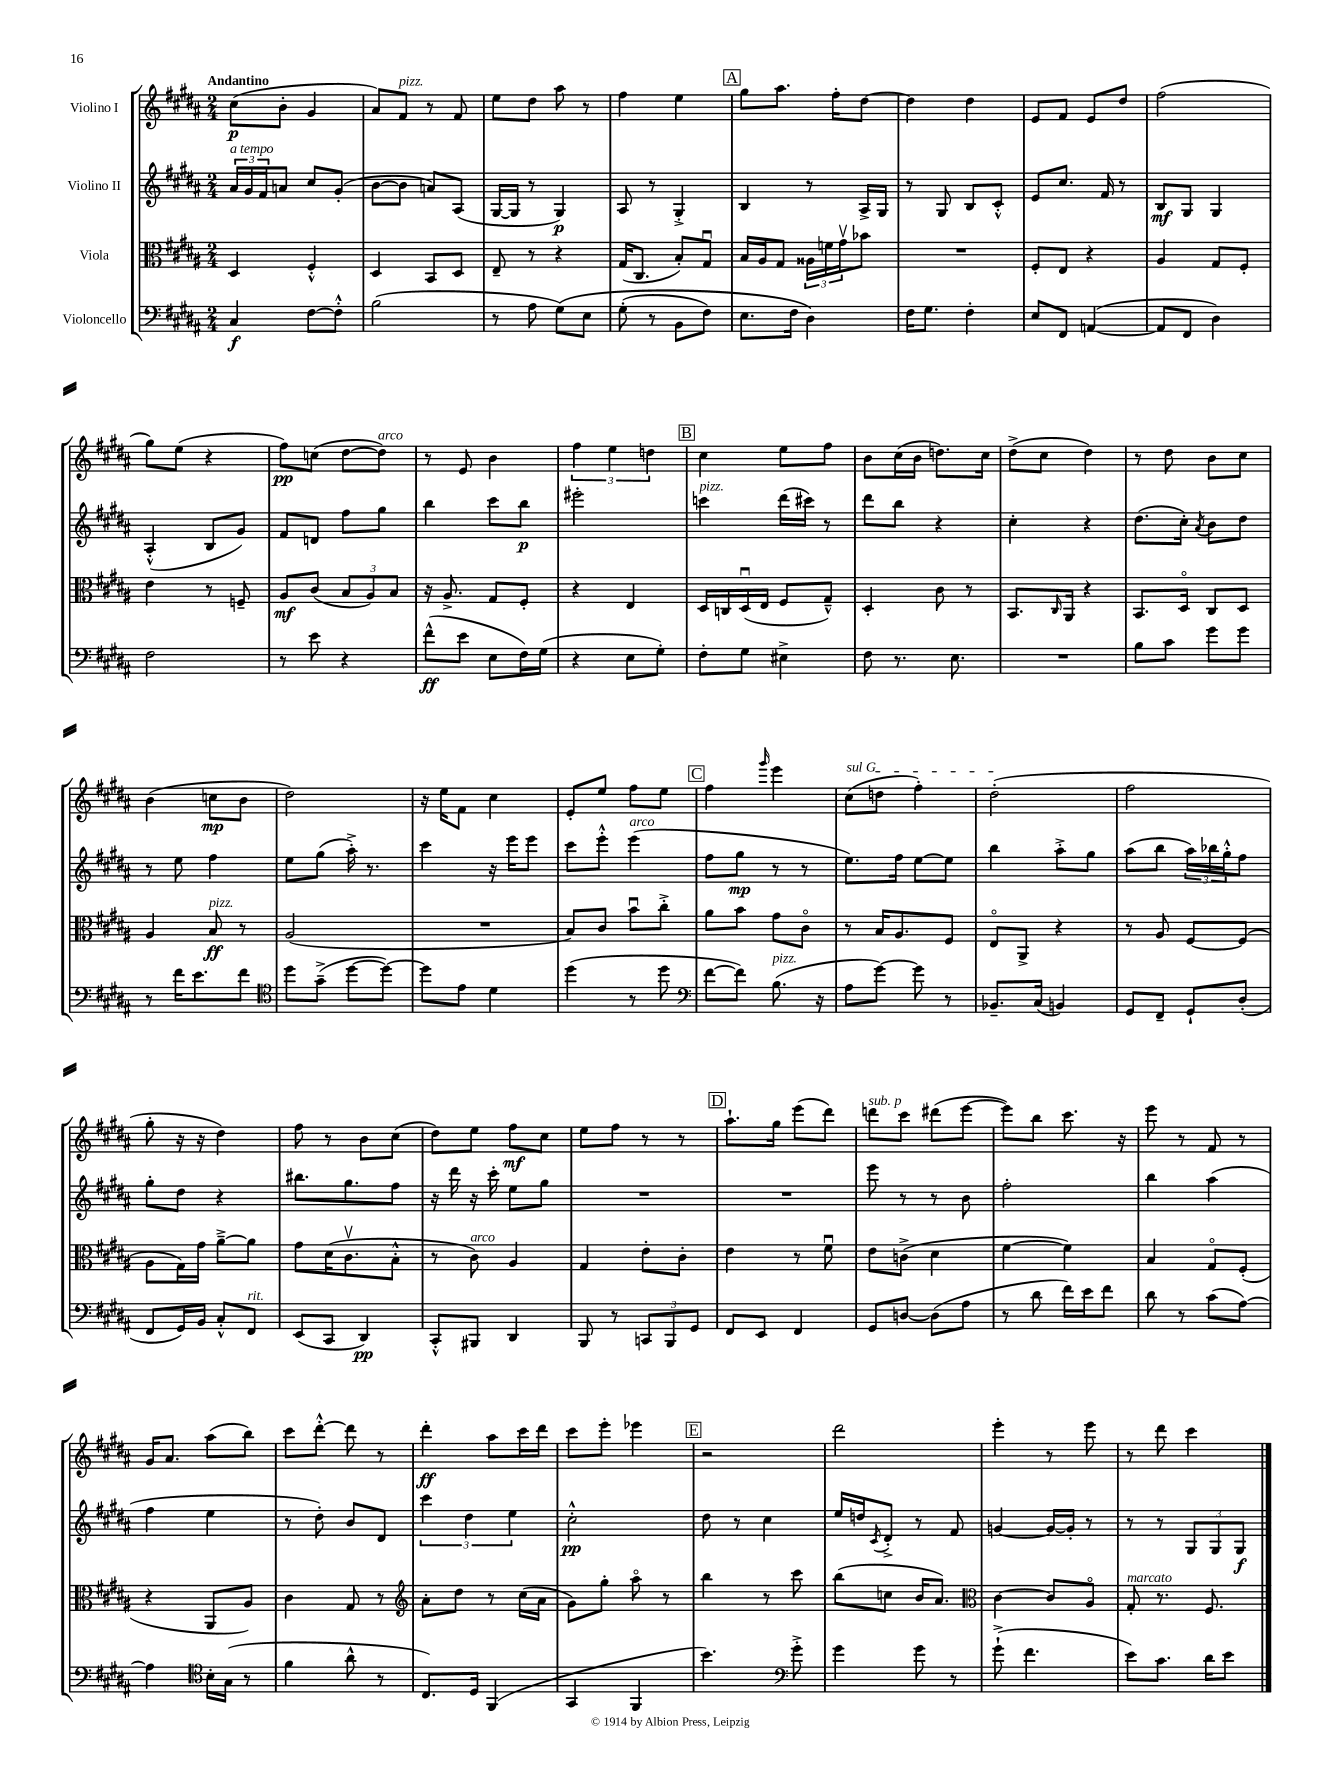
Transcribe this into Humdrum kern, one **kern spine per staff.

**kern	**kern	**kern	**kern
*staff4	*staff3	*staff2	*staff1
*clefF4	*clefC3	*clefG2	*clefG2
*k[f#c#g#d#a#]	*k[f#c#g#d#a#]	*k[f#c#g#d#a#]	*k[f#c#g#d#a#]
*M2/4	*M2/4	*M2/4	*M2/4
4C#	4D#	24a#	(8cc#
.	.	24g#	.
.	.	24f#	.
.	.	8a	8b'
[8F#	4F#'^^	8cc#	4g#
8F#'^^]	.	(8g#'	.
=	=	=	=
(2B	4D#	[8b	8a#)
.	.	8b]	8f#
.	8BB	8a)	8r
.	8D#	(8A#	8f#
=	=	=	=
8r	8E~	[16G#	8ee
.	.	16G#]	.
8A#	8r	8r	8dd#
&(8G#)	4r	4G#)	8aa#
8E	.	.	8r
=	=	=	=
(8G#'	(16G#	8A#	4ff#
.	8.C#	.	.
8r	.	8r	.
8BB	8B')	4G#'^	4ee
8F#)	8G#u	.	.
=	=	=	=
8.E	16B	4B	8gg#
.	16A#	.	.
.	8G#	.	8.aa#
16F#	.	.	.
4D#&)	24A##	8r	.
.	24f	.	.
.	.	.	16ff#'
.	24g#v	.	.
.	8b-	16A#^	[8dd#
.	.	16G#	.
=	=	=	=
16F#	2r	8r	4dd#]
8.G#	.	.	.
.	.	8G#	.
4F#'	.	8B	4dd#
.	.	8c#'^^	.
=	=	=	=
8E	8F#'	8e	8e
8FF#	8E	8.cc#	8f#
([4AA	4r	.	8e
.	.	16f#	.
.	.	8r	8dd#
=	=	=	=
8AA]	4A#	8B	(2ff#
8FF#	.	8G#	.
4D#)	8G#	4G#	.
.	8F#'	.	.
=	=	=	=
2F#	4e	(4A#'^^	8gg#)
.	.	.	(8ee
.	8r	8B	4r
.	8F~	8g#)	.
=	=	=	=
8r	8A#	8f#	8ff#)
8e	(8c#	8d	(8cc
4r	12B	8ff#	[8dd#
.	12A#)	.	.
.	.	8gg#	8dd#])
.	12B	.	.
=	=	=	=
(8f#^^	16r	4bb	8r
.	8.A#^	.	.
8e	.	.	8e
8E	8G#	8ccc#	4b
16F#)	8F#'	8bb	.
(16G#	.	.	.
=	=	=	=
4r	4r	2eee#'	6ff#
.	.	.	6ee
8E	4E	.	.
.	.	.	6dd
8G#')	.	.	.
=	=	=	=
8F#'	16D#	4ccc	4cc#
.	16C	.	.
8G#	(16D#u	.	.
.	16E	.	.
4E#^	8F#	(16ddd#	8ee
.	.	16ccc#)	.
.	8G#~^^)	8r	8ff#
=	=	=	=
8F#	4D#'	8ddd#	8b
8.r	.	8bb	(16cc#
.	.	.	16b
.	8c#	4r	8.dd)
8.E	.	.	.
.	8r	.	.
.	.	.	16cc#
=	=	=	=
2r	8.BB	4cc#'	(8dd#^
.	.	.	8cc#
.	16qqC#	.	.
.	16AA#	.	.
.	4r	4r	4dd#)
=	=	=	=
8B	8.BB	(8.dd#	8r
8c#	.	.	8dd#
.	16D#o	16cc#')	.
.	.	8qa#	.
8g#	8C#	8b	8b
8g#	8D#	8dd#	8cc#
=	=	=	=
8r	4A#	8r	(4b
16f#	.	8ee	.
8.e	.	.	.
.	8B	4ff#	8cc
8f#	8r	.	8b
=	=	=	=
*clefC4	*	*	*
8dd#	(2A#	8ee	2dd#)
(8g#~^	.	(8gg#	.
[8dd#	.	16aa#'^)	.
.	.	8.r	.
8dd#_)	.	.	.
=	=	=	=
8dd#]	2r	4ccc#	16r
.	.	.	16ee
8e	.	.	8f#
4d#	.	16r	4cc#
.	.	16eee	.
.	.	8eee	.
=	=	=	=
(4dd#	8B)	8ccc#	8e'
.	8c#	8eee'^^	8ee
8r	8bu	(4eee	8ff#
8dd#	8cc#'^	.	8ee
=	=	=	=
*clefF4	*	*	*
[8f#	8a#	8ff#	4ff#
8f#])	8b	8gg#	.
.	.	.	16qqggg#
(8.B	8g#	8r	4eee
.	8c#o	8r	.
16r	.	.	.
=	=	=	=
8A#	8r	8.ee)	(8cc#
[8g#)	16B	.	8dd
.	8.A#	16ff#	.
8g#]	.	[8ee	4ff#')
8r	8F#	8ee]	.
=	=	=	=
8.BB-~	8Eo	4bb	(2dd#'
.	8AA#^	.	.
(16C#	.	.	.
4BB)	4r	8aa#'^	.
.	.	8gg#	.
=	=	=	=
8GG#	8r	(8aa#	2ff#
8FF#~	8A#	8bb	.
8GG#`	[8F#	24aa#)	.
.	.	24bb-	.
.	.	24gg#'^^	.
(8D#'	(8F#]	8ff#	.
=	=	=	=
8FF#	8A#	8gg#'	8gg#'
16GG#)	16G#)	8dd#	16r
16BB	16g#	.	16r
8C#'^^	[8a#~^	4r	4dd#)
8FF#	8a#]	.	.
=	=	=	=
(8EE	8g#	8.bb#	8ff#
8CC#	(16d#	.	8r
.	8.c#v	8.gg#	.
4DD#)	.	.	8b
.	8B'^^	8ff#	(8cc#
=	=	=	=
8CC#'^^	8r	16r	8dd#)
.	.	16ddd#	.
8BBB#	8c#)	16r	8ee
.	.	16ccc#'	.
4DD#	4A#	8ee	8ff#
.	.	8gg#	8cc#
=	=	=	=
8BBB	4G#	2r	8ee
8r	.	.	8ff#
12CC	8e'	.	8r
12BBB	.	.	.
.	8c#'	.	8r
12GG#	.	.	.
=	=	=	=
8FF#	4e	2r	8.aa#`
8EE	.	.	.
.	.	.	16gg#
4FF#	8r	.	(8eee
.	8f#u	.	8ddd#)
=	=	=	=
8GG#	8e	8eee	8ddd
[8D	(8c^	8r	8ccc#
(8D]	4d#	8r	(8ddd#
8A#	.	8b	[8eee
=	=	=	=
8r	[4f#	2ff#'	8eee])
8d#	.	.	8bb
16f#)	4f#])	.	8.ccc#
16e	.	.	.
8f#	.	.	.
.	.	.	16r
=	=	=	=
8d#	4B	4bb	8eee
8r	.	.	8r
(8c#	8G#o	(4aa#	8f#
[8A#)	(8F#'	.	8r
=	=	=	=
4A#]	4r	4ff#	16g#
.	.	.	8.a#
*clefC4	*	*	*
16B'	8AA#	4ee	(8aa#
(16G#	.	.	.
8r	8A#)	.	8bb)
=	=	=	=
4f#	4c#	8r	8ccc#
.	.	8dd#')	[8ddd#'^^
8a#^^	8G#	8b	8ddd#]
8r	8r	8d#	8r
=	=	=	=
*	*clefG2	*	*
8.C#)	8a#'	6ccc#	4ddd#'
.	8dd#	.	.
.	.	6dd#	.
16D#	.	.	.
(4FF#	8r	.	8aa#
.	.	6ee	.
.	(16cc#	.	16ccc#
.	16a#	.	16ddd#
=	=	=	=
4GG#	8g#)	2cc#'^^	8ccc#
.	8gg#'	.	8eee'
4FF#	8aa#o	.	4eee-
.	8r	.	.
=	=	=	=
4.b)	4bb	8dd#	2r
.	.	8r	.
.	8r	4cc#	.
*clefF4	*	*	*
8g#'^	8ccc#	.	.
=	=	=	=
4g#	(8bb	16ee	2ddd#
.	.	16dd	.
.	.	8qc#	.
.	8cc	8d#'^	.
8g#	16b	8r	.
.	8.a#)	.	.
8r	.	8f#	.
=	=	=	=
*	*clefC3	*	*
(8g#`^	[4c#	[4g	4eee'
4.f#	.	.	.
.	8c#]	16g_	8r
.	.	16g']	.
.	8A#o	8r	8eee
=	=	=	=
8e)	8G#'	8r	8r
8.c#	8.r	8r	8ddd#
.	.	12G#	4ccc#
16d#	8.F#	.	.
.	.	12G#	.
8e	.	.	.
.	.	12G#	.
==	==	==	==
*-	*-	*-	*-
